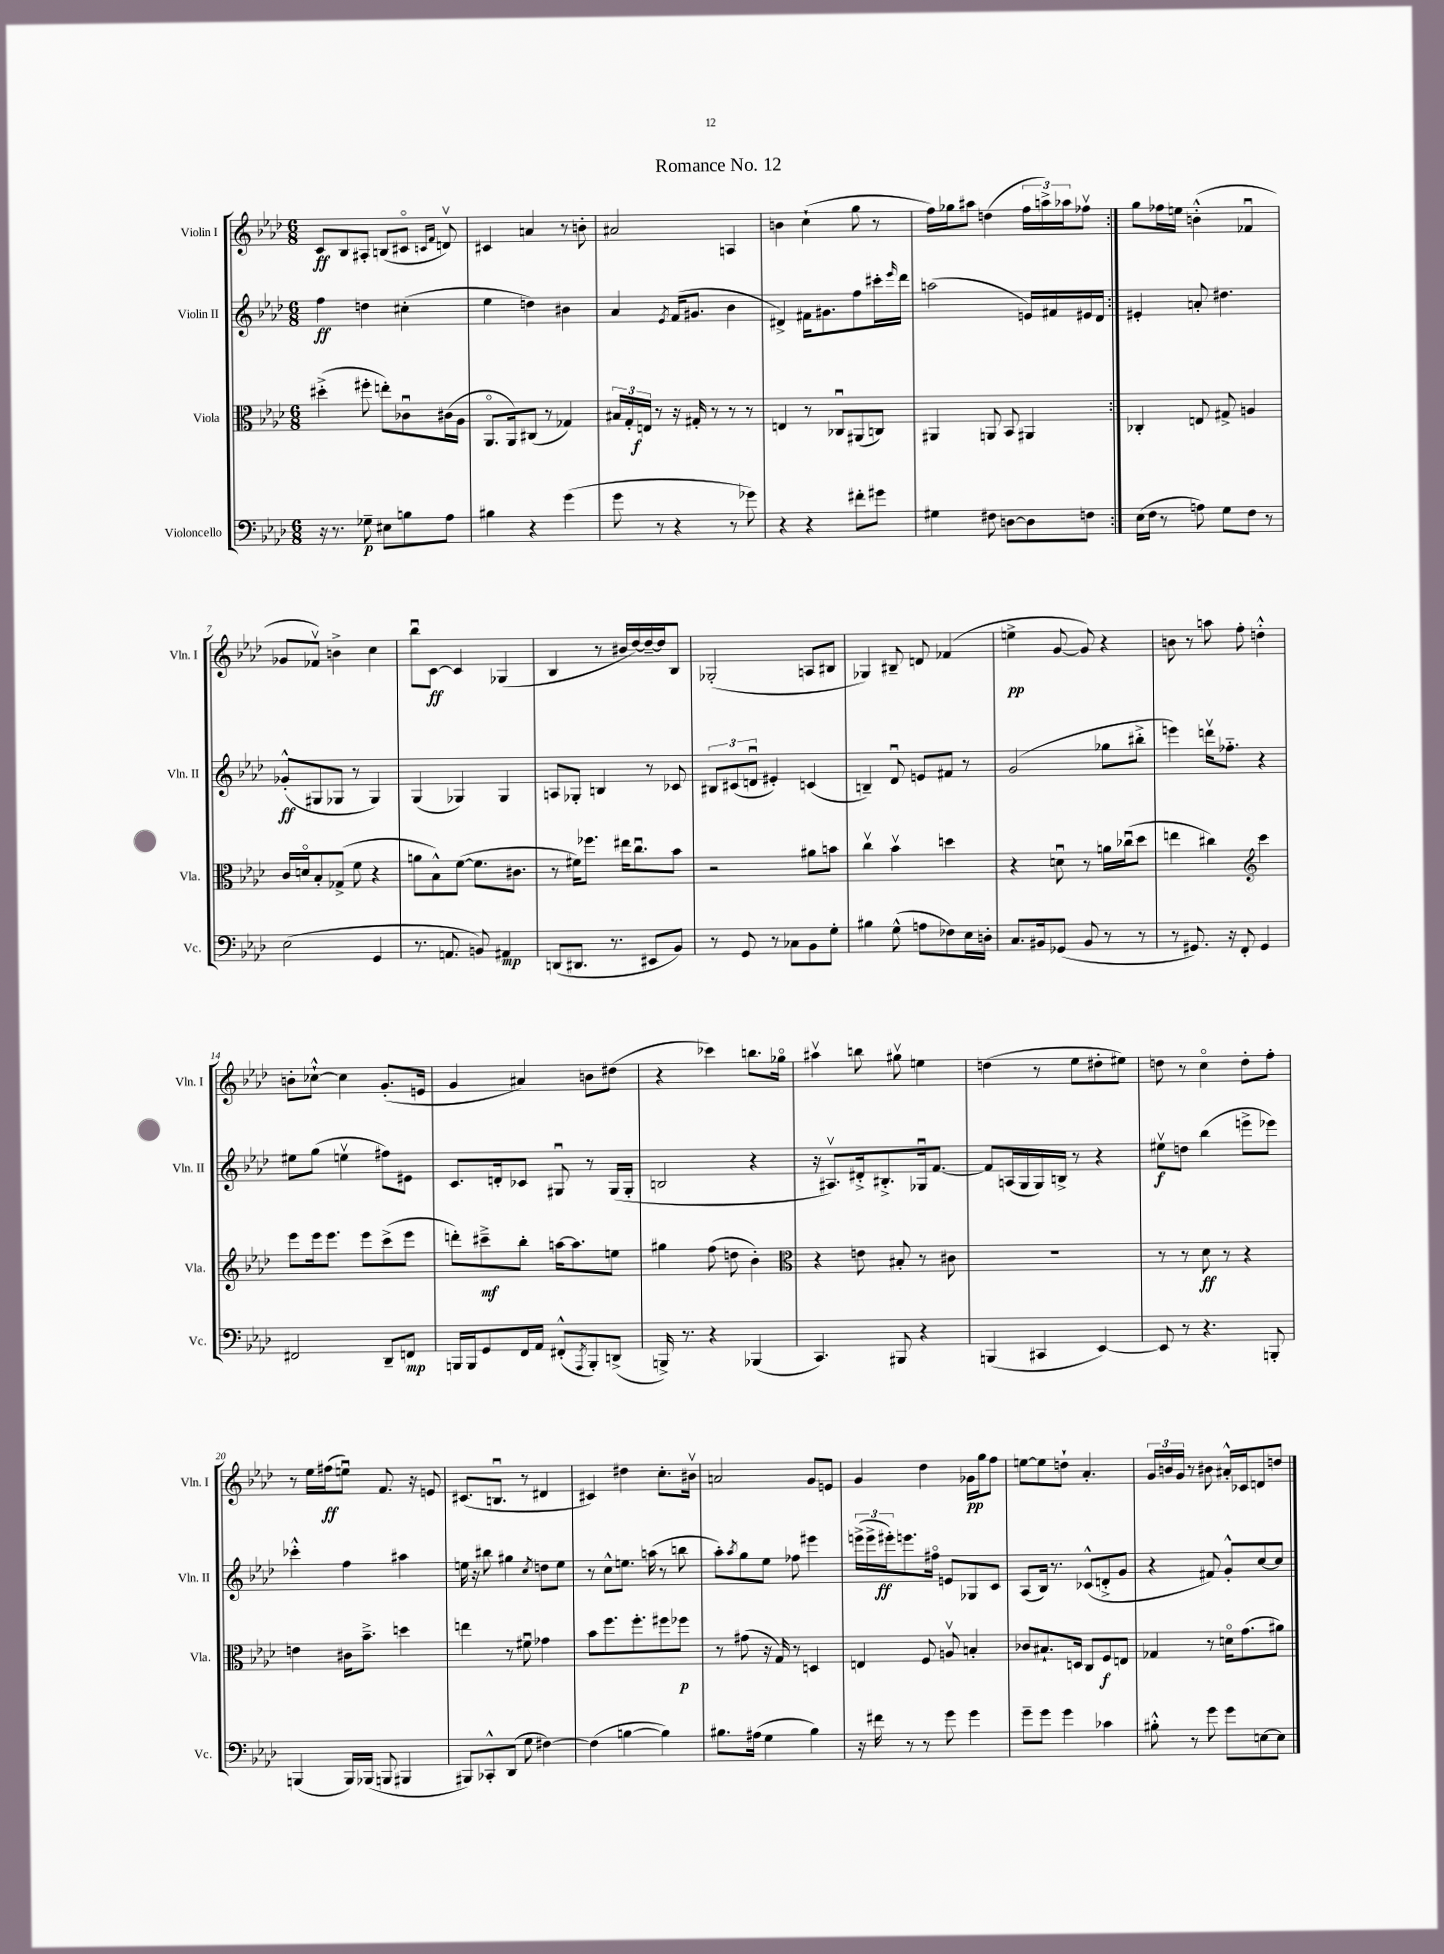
\header { title = "Romance No. 12" }
<<
\new StaffGroup <<
\new Staff = "s0" \with { instrumentName = "Violin I" shortInstrumentName = "Vln. I" } {
    \clef treble \key aes \major \numericTimeSignature \time 6/8
    \repeat volta 2 { c'8\ff bes8 ais8-. b8( cis'8\flageolet \grace { c'16 f'16 } d'8\upbow) |
    cis'4 a'4 r8 b'8-. |
    ais'2 a4 |
    b'4 c''4-!( g''8 r8 |
    f''16) ges''16 ais''8 d''4( \tuplet 3/2 { f''16 a''16->) aes''16 } fes''8\upbow | }
    g''8 fes''16 e''16 b'4-.-^( fes'4\downbow |
    ges'8 fes'8\upbow) b'4-> c''4 |
    bes''8\downbow c'8~\ff c'4 ges4( |
    bes4 r8 bis'16 des''16~) des''16~-- des''16 bes8 |
    ges2-.( a8 bis8 |
    ges4) bis8-- d'8 fes'4( |
    e''4->\pp g'8~ g'8) r4 |
    b'8 r8 a''8 f''8-. d''4-.-^ |
    b'8-. ces''8~-!-^ ces''4 g'8.-.( e'16 |
    g'4 ais'4) b'8 dis''8( |
    r4 ces'''4) b''8. ges''16\flageolet |
    ais''4\upbow b''8 gis''8\upbow e''4 |
    d''4( r8 ees''8 dis''8-. eis''8) |
    d''8 r8 c''4\flageolet d''8-. f''8-. |
    r8 ees''16 fis''16\ff( e''8\downbow) f'8. r16 e'8 |
    cis'8.( b8.\downbow r8 dis'4 |
    cis'4) dis''4 c''8.-. bis'16\upbow |
    a'2 g'8 e'8 |
    g'4 des''4 ges'16\pp g''16 f''8 |
    e''8~ e''8 d''8-! aes'4.-. |
    \tuplet 3/2 { g'16 b'16 g'16 } r8 bis'8 ais'16-.-^ ces'16 d'8 d''8 \bar "|." |
}
\new Staff = "s1" \with { instrumentName = "Violin II" shortInstrumentName = "Vln. II" } {
    \clef treble \key aes \major \numericTimeSignature \time 6/8
    \repeat volta 2 { f''4\ff d''4 cis''4-.( |
    ees''4 d''4) bis'4 |
    aes'4 \acciaccatura { ees'8 } f'16( gis'8. bes'4 |
    dis'4->) fis'16 gis'8. f''8 cis'''16-. \grace { ees'''16 } des'''16 |
    a''2( e'16) fis'16 eis'16 des'16 | }
    eis'4-. a'8-. dis''4. |
    ges'8-.-^\ff( gis8 ges8 r8 ges4) |
    g4( ges4) ges4 |
    a8 ges8-. b4 r8 ces'8 |
    \tuplet 3/2 { bis8 cis'8( d'8\downbow } eis'4-.) c'4( |
    b4--) des'8\downbow e'8 fis'8 r8 |
    g'2( ges''8 bis''8-.-> |
    e'''4) d'''16\upbow fes''8.-_ r4 |
    eis''8 g''8( e''4\upbow fis''8) eis'8 |
    c'8. d'16-. ces'8 gis8\downbow r8 gis16( gis16-. |
    b2 r4 |
    r16 ais8.\upbow) dis'16-.-> bis8.-.-> ges16\downbow f'8.~ |
    f'8 a16( g16 g16) b16-> r8 r4 |
    eis''8\upbow\f d''8 bes''4( e'''8-> ees'''8) |
    ces'''4-.-^ f''4 ais''4 |
    e''16 r16 bis''8 gis''4 \acciaccatura { c''8 } d''8 e''8 |
    r8 c''8-^ e''8. a''16( r8 b''8 |
    aes''8-.) \acciaccatura { aes''8 } g''8 ees''8 fes''8 eis'''4 |
    \tuplet 3/2 { e'''16->( e'''16-> eis'''16-.\ff) } e'''8. fis''16\flageolet e'8 ges8 c'8 |
    aes8( bes16) r8. ces'8-^( d'8-.-> g'8 |
    r4 fis'8) g'8-.-^ c''8~ c''8 \bar "|." |
}
\new Staff = "s2" \with { instrumentName = "Viola" shortInstrumentName = "Vla." } {
    \clef alto \key aes \major \numericTimeSignature \time 6/8
    \repeat volta 2 { dis''4-.->( fis''8-. e''8-.) ces'8\downbow cis'16( aes16 |
    aes,8.\flageolet aes,16) cis8( r8 ges4) |
    \tuplet 3/2 { bis16 g16-. e16\f } r8 r16 gis16-. r8 r8 r8 |
    e4 r8 ces8\downbow ais,8( c8) |
    ais,4 a,8 bes,8 ais,4 | }
    ces4-. e8 gis8-> a4 |
    c'16 d'16\flageolet bes8-. ges8->( f'8 r4 |
    a'8 bes8-^) f'8~( f'8. cis'8. |
    r8 fis'16) fes''8. eis''16 c''8.\downbow bes'8 |
    r2 ais'8 b'8 |
    c''4\upbow bes'4\upbow d''4 |
    r4 d'8\downbow r8 a'16 ces''16\downbow( des''8 |
    e''4 cis''4) \clef treble c'''4 |
    ees'''8 ees'''16 ees'''8. ees'''8 c'''8->( ees'''8 |
    d'''8-.) cis'''8--->\mf bes''8-. a''16~ a''8. e''8 |
    gis''4 f''8( d''8 bes'4-.) |
    \clef alto r4 e'8 bis8-. r8 cis'8 |
    R2. |
    r8 r8 des'8\ff r8 r4 |
    e'4 cis'16 bes'8.---> d''4 |
    e''4 r8 fis'8\downbow ges'4 |
    bes'8 f''8. f''8.-. fis''8 fes''8\p |
    r8 gis'8( r16 g16) r8 d4 |
    e4 f8 a8\upbow b4-. |
    ces'8 bis8.-! d16 c8 f8\f e8 |
    ges4 r8 d'16\flageolet g'8.( ais'8) \bar "|." |
}
\new Staff = "s3" \with { instrumentName = "Violoncello" shortInstrumentName = "Vc." } {
    \clef bass \key aes \major \numericTimeSignature \time 6/8
    \repeat volta 2 { r16 r8. ges8--\p eis8 b8 aes8 |
    bis4 r4 g'4( |
    g'8 r8 r4 r8 ges'8) |
    r4 r4 fis'8-. gis'8 |
    gis4 fis8 d8~ d8 f8 | }
    ees16( f16 r8 a8) g8 f8 r8 |
    ees2( g,4 |
    r8. a,8. b,8) ais,4\mp |
    d,8( dis,8. r8. eis,8 bes,8) |
    r8 g,8 r8 ces8 bes,8 g8-. |
    bis4 g8-^( a8 fes8) ees16 d16-. |
    c8. bis,16 ges,8( bis,8 r8 r8 |
    r8 gis,8.) r16 f,8-. gis,4 |
    fis,2 des,8-- f,8\mp |
    b,,16 b,,16 g,8 f,16 aes,16 fis,8-.-^( \acciaccatura { aes,,8 } b,,8-.) d,8->( |
    b,,16->) r8. r4 bes,,4( |
    c,4.) bis,,8 r4 |
    b,,4( cis,4 ees,4~) |
    ees,8 r8 r4. b,,8-. |
    b,,4( b,,16) bes,,16( b,,8 bis,,4 |
    bis,,8) ces,8-.-^ des,8( g8 fis4~) |
    fis4( b4~ b4) |
    bis8. ais16( g4 bis4) |
    r16 fis'16 r8 r8 g'8 g'4 |
    g'8-- g'8 g'4 ces'4 |
    bis8-.-^ r8 g'8 g'8 e8~ e8 \bar "|." |
}
>>
>>
